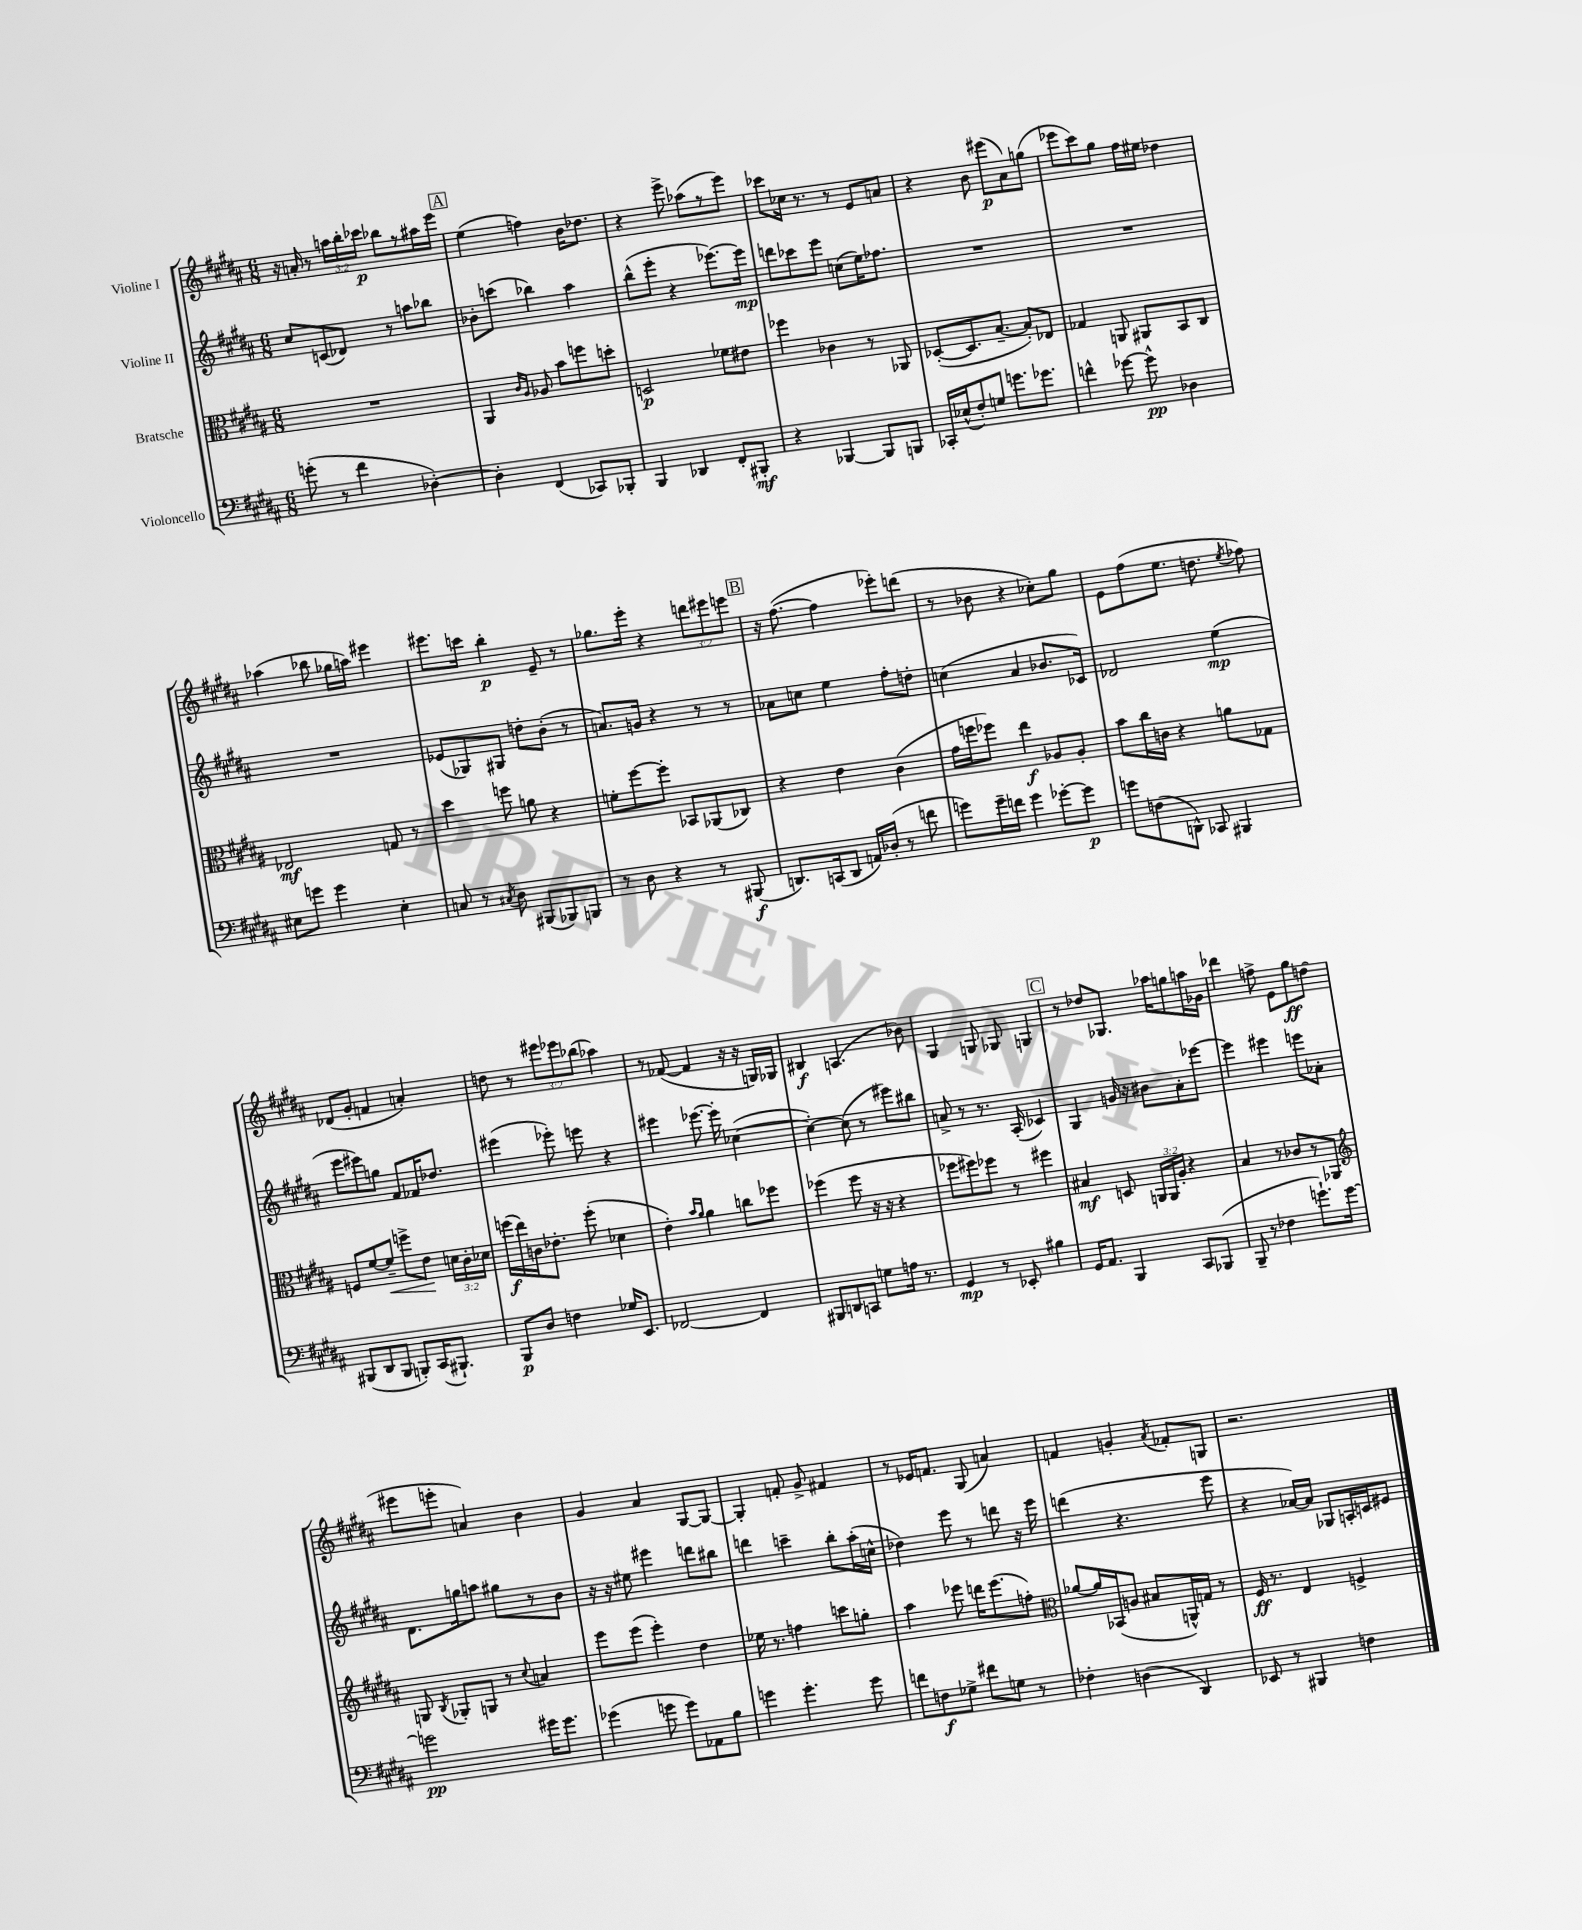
<<
\new StaffGroup <<
\new Staff = "s0" \with { instrumentName = "Violine I" } {
    \clef treble \key b \major \numericTimeSignature \time 6/8 \override Staff.TupletNumber.text = #tuplet-number::calc-fraction-text
    \autoBeamOff r16 a'16-. r8 \tuplet 3/2 { a''16[ b''16-. ces'''16]\p } bes''8[ r8 ais''16 e'''16] |
    \mark \markup { \box "A" } e''4( f''4) b'16[ des''8.] |
    r4 e'''8-> aes''8[( r8 e'''8]) |
    ces'''8[ ces''16] r8. r8 e'8[ a'8] |
    r4 b'8 eis'''8[\p( ais'8) g''8]( |
    ees'''8[ cis'''8) gis''8] fis''16[ eis''16] des''4 |
    aes''4( bes''8 ges''16[ a''16]) eis'''4 |
    eis'''8.[ c'''16] b''4-.\p e'8-- r8 |
    ges''8.[ e'''16]-. r4 \tuplet 3/2 { d'''8[ eis'''8 e'''8] } |
    \mark \markup { \box "B" } r16 fis''8.~( fis''4 ees'''8[-.) d'''8]( |
    r8 bes'8 r4 ces''8[-.) gis''8] |
    e'8[ fis''8( e''8.] d''8. \acciaccatura { e''8 } fes''8) |
    des'8[( gis'8]-. f'4 a'4-.) |
    d''8 r8 \tuplet 3/2 { eis'''8[ ees'''8 bes''8]( } aes''4) |
    r8 fes'8~( fes'4 r16 r16 g16[) ges16] |
    bis4\f a4.( bes'8) |
    gis4 g8 ges8 g4 |
    \mark \markup { \box "C" } r8 des''8[ ges8.] aes''16[ g''8 a''16 ges'16] |
    des'''4 f''8-> e'8[ gis''8\ff d''8]( |
    eis'''8[ e'''8]-. a'4) b'4 |
    gis'4 ais'4 gis8[~ gis8]~ |
    gis4-. f'8-. gis'8-> fis'4 |
    r8 ees'16[ f'8.] gis8( a'4) |
    f'4 g'4-. \acciaccatura { ais'8 } fes'8[-. g8] |
    r2. \bar "|." |
}
\new Staff = "s1" \with { instrumentName = "Violine II" } {
    \clef treble \key b \major \numericTimeSignature \time 6/8
    \autoBeamOff cis''8[ c'8( des'8]) r8 a''8[ bes''8] |
    \mark \markup { \box "A" } bes'8[-. c'''8]( bes''4) ais''4 |
    b''8[-^( e'''8]-. r4 ees'''8.[~) ees'''16]\mp |
    d'''8[ ces'''8 e'''8] c''8[( e''16) fes''8.] |
    R2. |
    R2. |
    R2. |
    ees'8[( ges8) gis8] d''8[-. b'8]-.( r8 |
    a'8.[) g'16] r4 r8 r8 |
    \mark \markup { \box "B" } aes'8[ c''8] e''4 fis''8[-. d''8]-. |
    c''4( ais'4 bes'8.[ ces'16]) |
    des'2 e''4\mp( |
    e'''8[ eis'''8) g''8] fis'8[ fes'16 des''8.] |
    eis'''4( ees'''8-.) e'''8 r4 |
    eis'''4 ees'''8.~ ees'''16-. ces''4~( |
    ces''4~-.) ces''8( r8 eis'''8[) bis''8] |
    a'8-> r8 r8. ais16-.( ces'4) |
    \mark \markup { \box "C" } gis4 g'16 r16 bis'8[ ais'8-. ees'''8]~ |
    ees'''4 eis'''4 e'''8[ aes'8]-. |
    dis'8.[ g''16 a''8] gis''8[ r8 b'8] |
    r16 r16 eis''8 eis'''4 d'''8[ bis''8] |
    d'''4 c'''4-- b''8[-. ais''16-.( c''16]-^ |
    des''4) e'''8 r8 d'''8 r16 e'''16 |
    d'''4( r4. e'''8 |
    r4 aes'16[~) aes'16] ges8[ a16-. c'16 eis'8] \bar "|." |
}
\new Staff = "s2" \with { instrumentName = "Bratsche" } {
    \clef alto \key b \major \numericTimeSignature \time 6/8 \override Staff.TupletNumber.text = #tuplet-number::calc-fraction-text
    \autoBeamOff R2. |
    \mark \markup { \box "A" } ais,4 \grace { cis'16[ ais16] } aes8 b'8[ f''8 d''8]-. |
    d2\p fes'8[ eis'8] |
    fes''4 ces'4 r8 aes,8 |
    des8[~-.( des8. b8.]~-- b8[-.) ees8] |
    ges4 a,8 ais,8[ b,8 cis8] |
    ees2\mf g8 r8 |
    dis''4 f''8 a'8 r4 |
    f'8[-. fis''8~ fis''8]-. bes,8[ aes,8( ces8]) |
    \mark \markup { \box "B" } r4 e'4 cis'4( |
    gis'16[ f''16 fes''8]) e''4\f aes8[ aes8]-. |
    b'8[ cis''16 c'16] r4 a'8[ ges8] |
    f8[ fis'8~ fis'8]--\< f''8[-> e'8]\! \tuplet 3/2 { d'16[ cis'16-. des'16] } |
    f''16[\f( e''16) c'16 ees'8.]-. f''8-.( des'4 |
    e'4-.) \grace { b'16[ ais'16] } ais'4 c''8[ fes''8] |
    fes''4( fes''8 r16 r16 r4 |
    fes''8[ fis''8) fes''8] r8 fis''4 |
    \mark \markup { \box "C" } bis4\mf d8 \tuplet 3/2 { a,16[ a,16 ais16]-. } r4 |
    b4 r8 ces'8[ r8 aes,8] |
    \clef treble g8 \acciaccatura { b8 } ges8[-. g8] r8 \appoggiatura { cis''8 } a'4 |
    e'''8[ e'''8]( e'''4-.) dis''4 |
    ees''16 r8. f''4 c'''8[ g''8]-. |
    ais''4 ees'''8 d'''16[ ees'''8.( f''8]-.) |
    \clef alto aes'8[~ aes'16 bes,16( a8] bis8[ a,16-^) g16] r8 |
    fis16\ff r8. e4 f4-> \bar "|." |
}
\new Staff = "s3" \with { instrumentName = "Violoncello" } {
    \clef bass \key b \major \numericTimeSignature \time 6/8
    \autoBeamOff g'8-.( r8 fis'4 des4~-.) |
    \mark \markup { \box "A" } des4-. fis,4( ces,8[) bes,,8]-. |
    b,,4 des,4 fis,8[-. bis,,8]-.\mf |
    r4 bes,,4~ bes,,8[ b,,8] |
    ces,16[-. ees16-^( fis8-.) g8] g'8.[ ges'8.] |
    f'4-^ ges'8~ ges'8-^\pp des4 |
    eis8[ g'8] g'4 eis4-. |
    c8 r8 \acciaccatura { cis8 } dis8 bis,,8[( bes,,8) b,,8] |
    r8 dis8 r4 r8 bis,,8\f( |
    \mark \markup { \box "B" } d,8.[) c,16( d,8] a,16[) des16]-.( r8 f'8 |
    g'8[) g'16-- f'16] g'4 ges'8[~-. ges'8]\p |
    g'8[ f8( d,8]-^) ces,8 bis,,4 |
    bis,,8[( dis,8 bis,,8] b,,8[-.) cis,16( bis,,8.]-!) |
    b,,8[\p dis8] f4 ges16[ e,8.] |
    fes,2~ fes,4 |
    bis,,8[ d,8 c,8] g8[ a16] r8. |
    gis,4\mp r8 ees,8-. bis4 |
    \mark \markup { \box "C" } gis,16[ ais,8.] b,,4 cis,8[ bes,,8]( |
    b,,8-- r8 fes4 g'8.[-!) g'16]~ |
    g'2\pp gis'16[ gis'8.] |
    ges'4( g'8 g'8[) aes,8 b8] |
    g'4 g'4.-. g'8 |
    f'8[ f8\f ges8]-> fis'8[ g8] r8 |
    fes4-. d4( dis,4) |
    ees,8 r8 bis,,4 f4 \bar "|." |
}
>>
>>
\layout { \context { \Score \remove "Bar_number_engraver" } }
